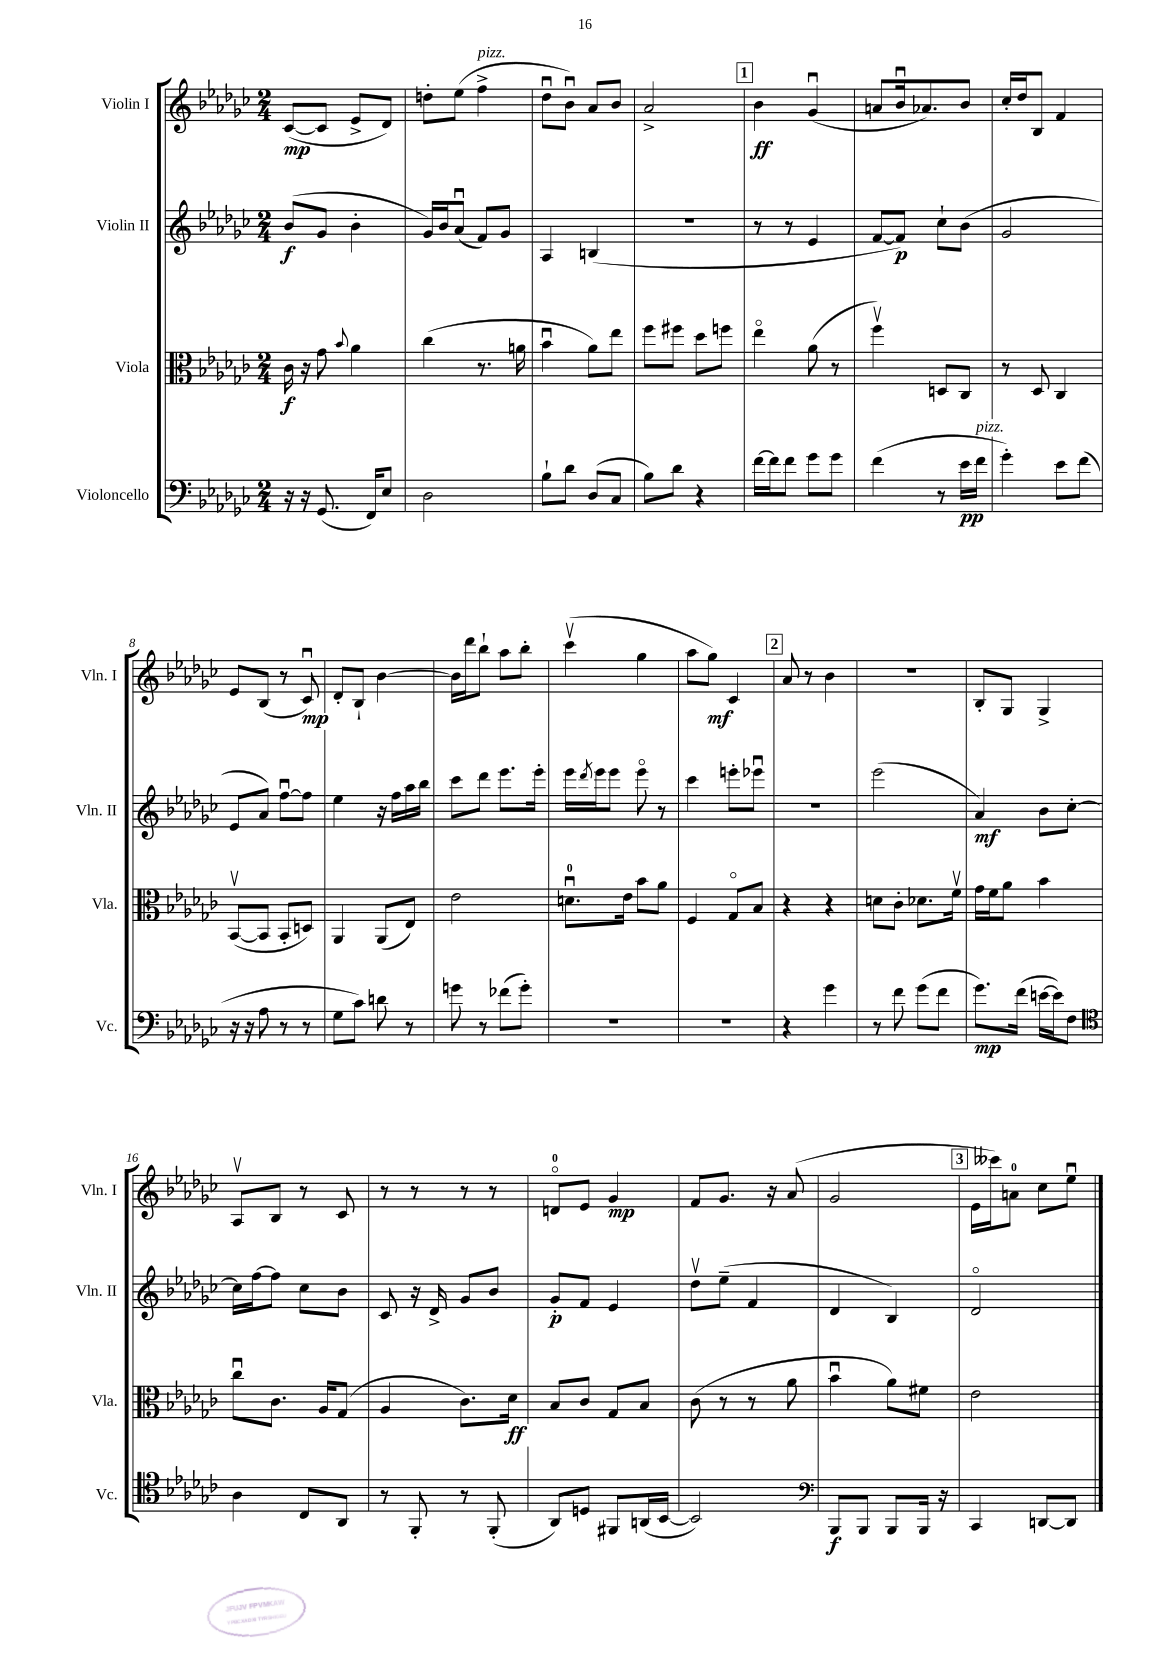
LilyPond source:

<<
\new StaffGroup <<
\new Staff = "s0" \with { instrumentName = "Violin I" shortInstrumentName = "Vln. I" } {
    \clef treble \key ges \major \numericTimeSignature \time 2/4
    ces'8~\mp( ces'8 ees'8-> des'8) |
    d''8-. ees''8( f''4->^\markup { \italic "pizz." } |
    des''8\downbow bes'8\downbow) aes'8 bes'8 |
    aes'2-> |
    \mark \markup { \box "1" } bes'4\ff ges'4\downbow( |
    a'8 bes'16\downbow aes'8.) bes'8 |
    ces''16-. des''16 bes8 f'4 |
    ees'8 bes8( r8 ces'8\downbow\mp) |
    des'8-. bes8-! bes'4~ |
    bes'16 des'''16 bes''8-! aes''8 bes''8-. |
    ces'''4\upbow( ges''4 |
    aes''8 ges''8\mf) ces'4 |
    \mark \markup { \box "2" } aes'8 r8 bes'4 |
    r2 |
    bes8-. ges8 ges4-> |
    aes8\upbow bes8 r8 ces'8 |
    r8 r8 r8 r8 |
    d'8-0\flageolet ees'8 ges'4\mp |
    f'8 ges'8. r16 aes'8( |
    ges'2 |
    \mark \markup { \box "3" } ees'16 ceses'''16) a'8-0 ces''8 ees''8\downbow \bar "|." |
}
\new Staff = "s1" \with { instrumentName = "Violin II" shortInstrumentName = "Vln. II" } {
    \clef treble \key ges \major \numericTimeSignature \time 2/4
    bes'8\f( ges'8 bes'4-. |
    ges'16) bes'16 aes'8\downbow( f'8) ges'8 |
    aes4 b4( |
    R2 |
    \mark \markup { \box "1" } r8 r8 ees'4 |
    f'8~ f'8\p) ces''8-! bes'8( |
    ges'2 |
    ees'8 aes'8) f''8~\downbow f''8 |
    ees''4 r16 f''16 aes''16 bes''16 |
    ces'''8 des'''8 ees'''8. ees'''16-. |
    ees'''16 \acciaccatura { des'''8 } ees'''16 ees'''8 ees'''8\flageolet r8 |
    ces'''4 e'''8-. ees'''8\downbow |
    \mark \markup { \box "2" } R2 |
    ees'''2( |
    aes'4\mf) bes'8 ces''8~-. |
    ces''16 f''16~ f''8 ces''8 bes'8 |
    ces'8 r16 des'16-> ges'8 bes'8 |
    ges'8-.\p f'8 ees'4 |
    des''8\upbow ees''8--( f'4 |
    des'4 bes4) |
    \mark \markup { \box "3" } des'2\flageolet \bar "|." |
}
\new Staff = "s2" \with { instrumentName = "Viola" shortInstrumentName = "Vla." } {
    \clef alto \key ges \major \numericTimeSignature \time 2/4
    ces'16\f r16 ges'8 \appoggiatura { bes'8 } aes'4 |
    ces''4( r8. a'16 |
    bes'4\downbow aes'8) ees''8 |
    f''8 fis''8 des''8 f''8 |
    \mark \markup { \box "1" } ees''4\flageolet aes'8( r8 |
    f''4\upbow) d8 ces8 |
    r8 des8 ces4 |
    bes,8~\upbow( bes,8 bes,8-. d8) |
    aes,4 aes,8( ees8) |
    ees'2 |
    d'8.-0\downbow ees'16 bes'8 aes'8 |
    f4 ges8\flageolet bes8 |
    \mark \markup { \box "2" } r4 r4 |
    d'8 ces'8-. des'8. f'16\upbow |
    ges'16 f'16 aes'8 bes'4 |
    ces''8\downbow ces'8. aes16 ges8( |
    aes4 ces'8.) des'16\ff |
    bes8 ces'8 ges8 bes8 |
    ces'8( r8 r8 aes'8 |
    bes'4\downbow aes'8) fis'8 |
    \mark \markup { \box "3" } ees'2 \bar "|." |
}
\new Staff = "s3" \with { instrumentName = "Violoncello" shortInstrumentName = "Vc." } {
    \clef bass \key ges \major \numericTimeSignature \time 2/4
    r16 r16 ges,8.( f,16) ees8 |
    des2 |
    bes8-! des'8 des8( ces8 |
    bes8) des'8 r4 |
    \mark \markup { \box "1" } f'16~ f'16 f'8 ges'8 ges'8 |
    f'4( r8 ees'16\pp f'16^\markup { \italic "pizz." } |
    ges'4-.) ees'8 f'8( |
    r16 r16 aes8 r8 r8 |
    ges8 ces'8) d'8 r8 |
    g'8 r8 fes'8( g'8-.) |
    R2 |
    R2 |
    \mark \markup { \box "2" } r4 ges'4 |
    r8 f'8 ges'8( f'8 |
    ges'8.\mp) f'16( e'16~ e'16) f8 |
    \clef tenor aes4 ces8 aes,8 |
    r8 f,8-. r8 f,8-.( |
    aes,8) d8 fis,8 a,16( bes,16~ |
    bes,2) |
    \clef bass bes,,8\f bes,,8 bes,,8 bes,,16 r16 |
    \mark \markup { \box "3" } ces,4 d,8~ d,8 \bar "|." |
}
>>
>>
